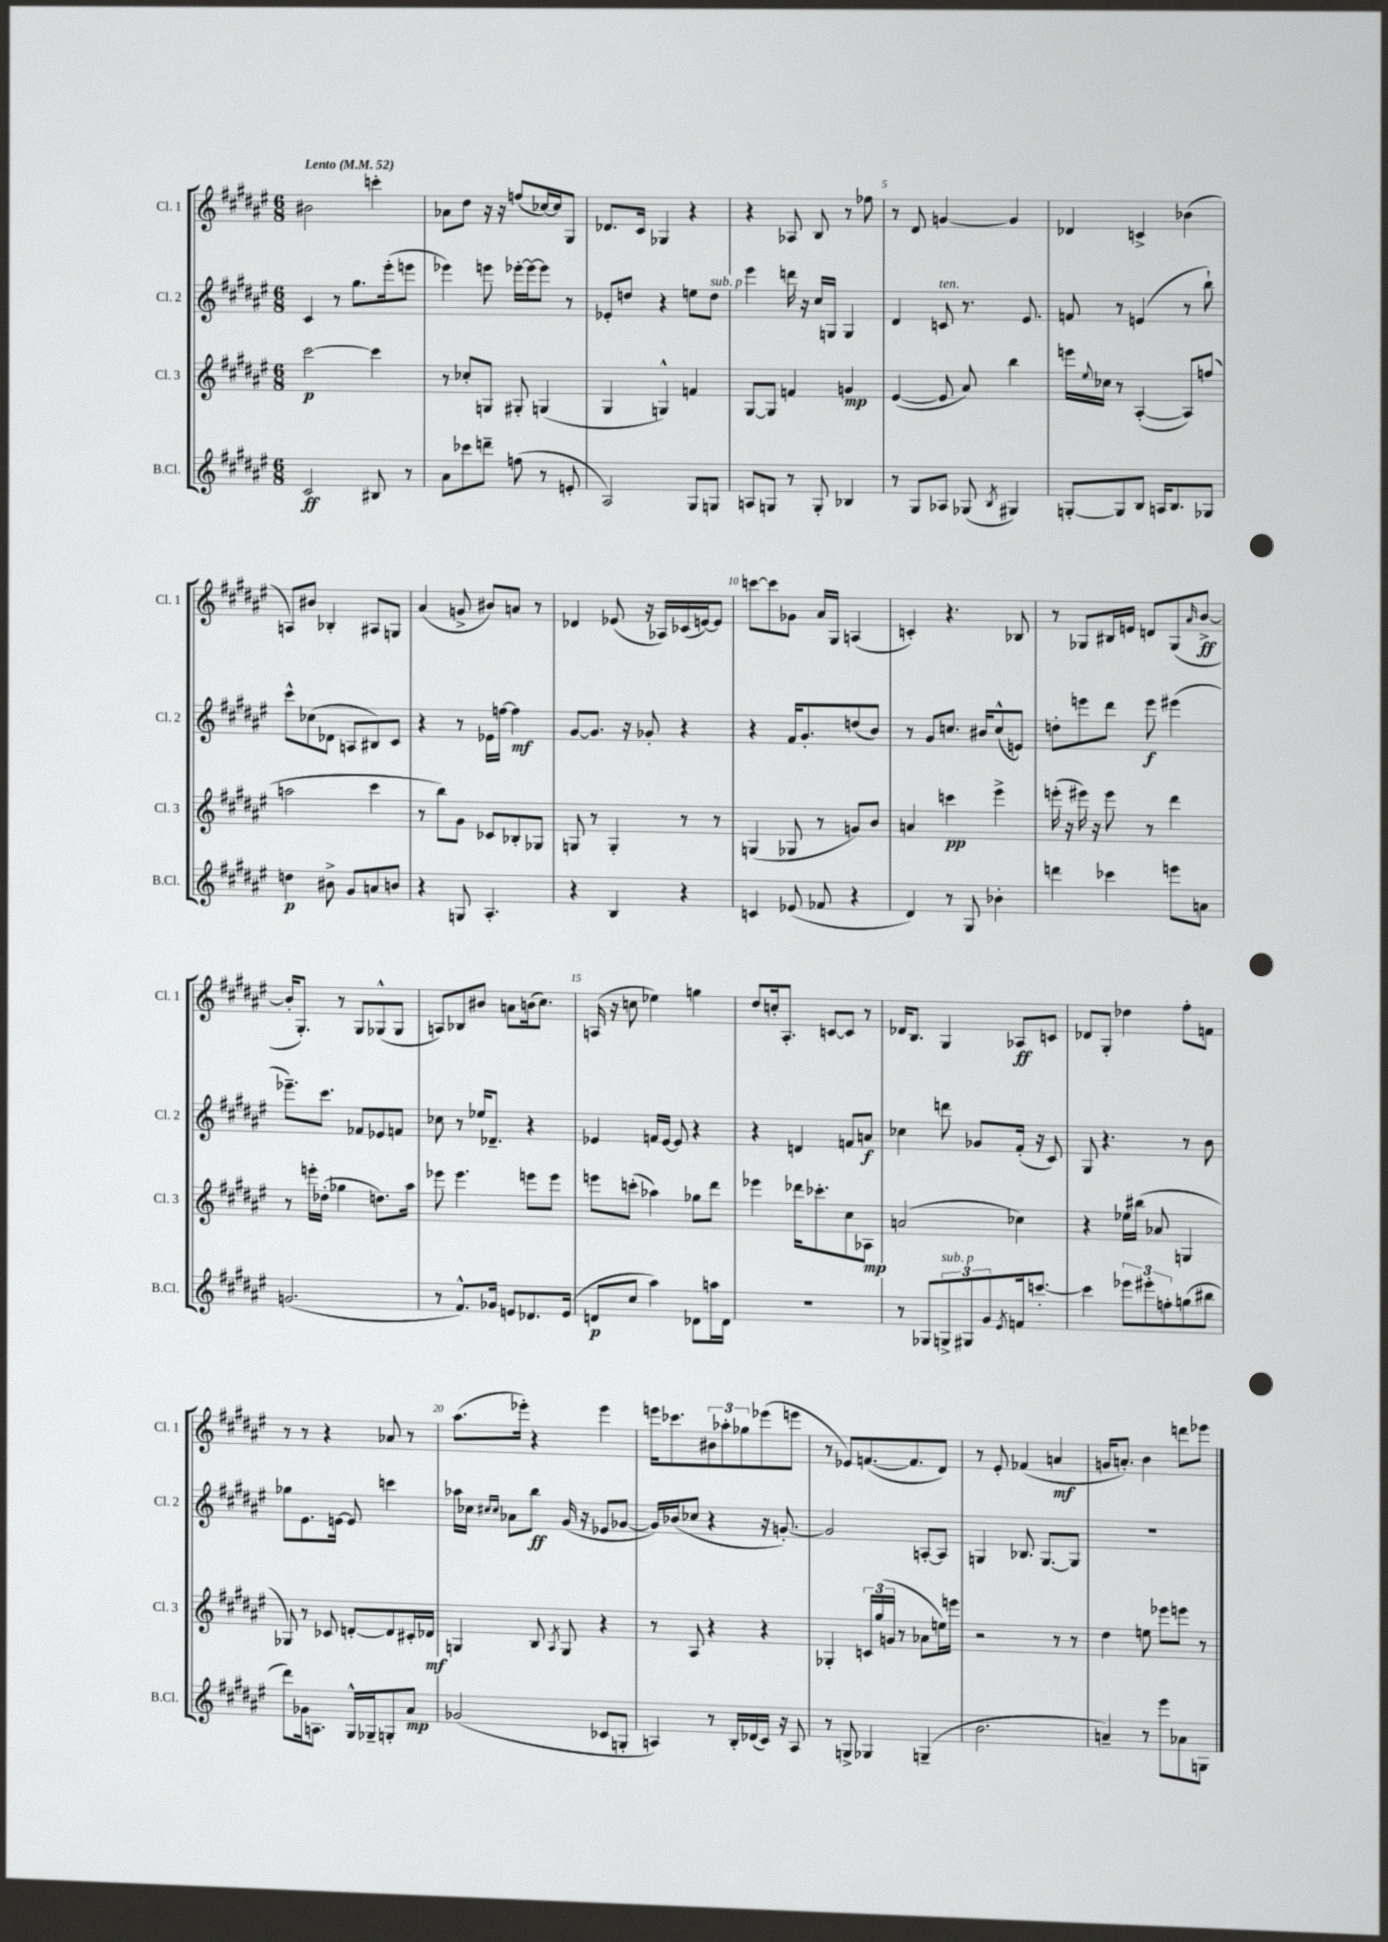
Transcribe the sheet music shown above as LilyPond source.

<<
\new StaffGroup <<
\new Staff = "s0" \with { instrumentName = "Cl. 1" shortInstrumentName = "Cl. 1" } {
    \clef treble \key fis \major \numericTimeSignature \time 6/8 \tempo "Lento" 4 = 52
    bis'2 c'''4-. |
    aes'8 dis''8 r16 r16 f''8( ces''16~) ces''16 gis8 |
    des'8. cis'16 ges4 r4 |
    r4 aes8 b8 r8 fes''8 |
    r8 dis'8 g'4~ g'4 |
    des'4 c'4-> bes'4( |
    a8) bis'8 bes4-. ais8 g8 |
    ais'4( g'8-> bis'8) a'8 r8 |
    des'4 ees'8( r16 aes16) ces'16( e'16~) e'8 |
    c'''8~ c'''8 ges'8 ais'16 gis16 a4( |
    c'4-.) r4. bes8 |
    r8 ges8 bis16 e'16 d'8 ges8( \grace { ais'16 } b'8~->\ff |
    b'16-. gis8.-.) r8 gis8 ges8-^( ges8 |
    a8) bes8 bis'8 a'8 b'16( cis''8.) |
    a16( r16 c''8 ees''4) g''4 |
    dis''8 c''16-. ais8.-. c'8~ c'8 r8 |
    des'16 b8. gis4 aes8\ff c'8 |
    des'8 gis8-. des''4 fis''8-. f'8 |
    r8 r8 r4 aes'8 r8 |
    ais''8.( ees'''16-.) r4 ees'''4 |
    e'''16 ces'''8. \tuplet 3/2 { bis'8 aes''8-. ges''8 } ees'''8( e'''8 |
    r8 ees'8) f'8.~( f'8. dis'8) |
    r8 eis'8-. fes'4( a'4\mf |
    g'16 a'8.-.) b'4 d'''8 ees'''8 \bar "|." |
}
\new Staff = "s1" \with { instrumentName = "Cl. 2" shortInstrumentName = "Cl. 2" } {
    \clef treble \key fis \major \numericTimeSignature \time 6/8
    cis'4 r8 gis''8. eis'''16-.( e'''8 |
    ees'''4) e'''8 ees'''16~-. ees'''16~ ees'''8 r8 |
    ees'8-. d''8 r4 e''8 d''8^\markup { \italic "sub. p" } |
    eis'''4 d'''16 r16 cis''16 g16 g4 |
    dis'4 c'8^\markup { \italic "ten." } r8. eis'8. |
    f'8 r8 e'4( r8 b''8-!) |
    cis'''8-^ ces''8( des'8 a8 bis8) cis'8 |
    r4 r8 ees'16 f''16~ f''4\mf |
    gis'8~ gis'8. r16 ges'8-. r4 |
    r4 fis'16 gis'8.-. d''8( b'8) |
    r8 gis'8 c''8. bis'16 c''8-^( e'8) |
    d''8-. e'''8 dis'''8 e'''8\f eis'''4( |
    ees'''8.--) cis'''8. fes'8 ees'8 f'8 |
    ces''8 r8 ees''16 des'8.-- r4 |
    ees'4 f'16 ees'16~ ees'8 r4 |
    r4 d'4 f'8 a'8\f |
    ces''4 d'''8 ges'8 fis'16-.( r16 cis'8) |
    gis8 r4. r8 b'8 |
    ges''8 eis'8. e'16~ e'8 c'''4 |
    aes''16 ces''16 \grace { cis''16 cis''16 } aes'8 b''8\ff gis'16( r16 ees'8 ges'8~ |
    ges'16) bes'16( ces''8 r4 r16 g'8.~-.) |
    g'2 a8~-. a8 |
    g4 bes8. g8.~ g8 |
    R2. \bar "|." |
}
\new Staff = "s2" \with { instrumentName = "Cl. 3" shortInstrumentName = "Cl. 3" } {
    \clef treble \key fis \major \numericTimeSignature \time 6/8
    cis'''2~\p cis'''4 |
    r8 ces''8-. g8 gis8-. g4( |
    gis4 g4-^) f'4 |
    gis8~ gis8 f'4 g'4\mp |
    eis'4~( eis'8 ais'8) b''4 |
    e'''16 \appoggiatura { eis''8 } ces''16 r8 ais4~-.( ais8) f''8( |
    a''2 cis'''4 |
    r8 b''8) gis'8 ces'8 bes8-. ges8 |
    g8 r8 g4-. r8 r8 |
    g4( ges8 r8 g'8) b'8 |
    a'4 c'''4\pp eis'''4-> |
    e'''16-.( r16 eis'''16) r16 eis'''8 r8 dis'''4 |
    r8 e'''16-. des''16-.( ges''4 d''8.) ais''16 |
    ees'''8 ees'''4. e'''8 e'''8 |
    e'''8 c'''8-.( aes''4) ges''8 dis'''8 |
    ees'''4 des'''16 ces'''8.-. cis''8 aes8\mp |
    a'2( ces''4) |
    r4 ees''16 bis''16( aes'8 g4 |
    ges8) r8 ces'8 d'8~-. d'8 cis'16-. des'16\mf |
    g4 b8 \acciaccatura { ais8 } g8 r4 |
    r8 ais8 r4 r4 |
    ges4-. \tuplet 3/2 { c'16 gis''16( g'16 } r8 aes'8 e''16) e'''16 |
    r2 r8 r8 |
    dis''4 e''8 ees'''8 e'''8 r8 \bar "|." |
}
\new Staff = "s3" \with { instrumentName = "B.Cl." shortInstrumentName = "B.Cl." } {
    \clef treble \key fis \major \numericTimeSignature \time 6/8
    cis'2\ff bis8 r8 |
    ais'8 ces'''8 d'''8-- f''8( r8 e'8-. |
    ais2) gis8 g8 |
    a8 g8 r8 g8-. bes4 |
    r8 gis8 aes8 ges8( \acciaccatura { b8 } gis4) |
    g8~-. g8 b8 a16 b8. ges8 |
    d''4\p bis'8-> gis'8 a'8 b'8 |
    r4 g8 ais4.-. |
    r4 b4 r4 |
    c'4 ees'8( fes'8 r4 |
    dis'4) r8 gis8 bes'4-. |
    d'''4 ces'''4 e'''8 a'8 |
    g'2.( |
    r8 fis'8.-^) ges'16 e'8 des'8. e'16( |
    d'8\p cis''8 ais''4) des'8 a''16 des'16 |
    R2. |
    r8 ges8 \tuplet 3/2 { g8->^\markup { \italic "sub. p" } gis8 gis'8 } \acciaccatura { eis'8 } f'16 c'''8.~-. |
    c'''4 \tuplet 3/2 { ees'''8 eis'''8-. f''8-. } g''8( bis''8 |
    dis'''8) ges'16 a8. gis16-^ ges16-- g8-. ais'8\mp |
    ges'2( ces'8 g8-. |
    a4) r8 b16-. des'16( cis'16) r16 a8 |
    r8 g8-> ges4 g4--( |
    b'2. |
    a'4--) r8 eis'''8 aes'8 g8 \bar "|." |
}
>>
>>
\layout { \context { \Score \override BarNumber.break-visibility = ##(#f #t #t) barNumberVisibility = #(every-nth-bar-number-visible 5) } }
